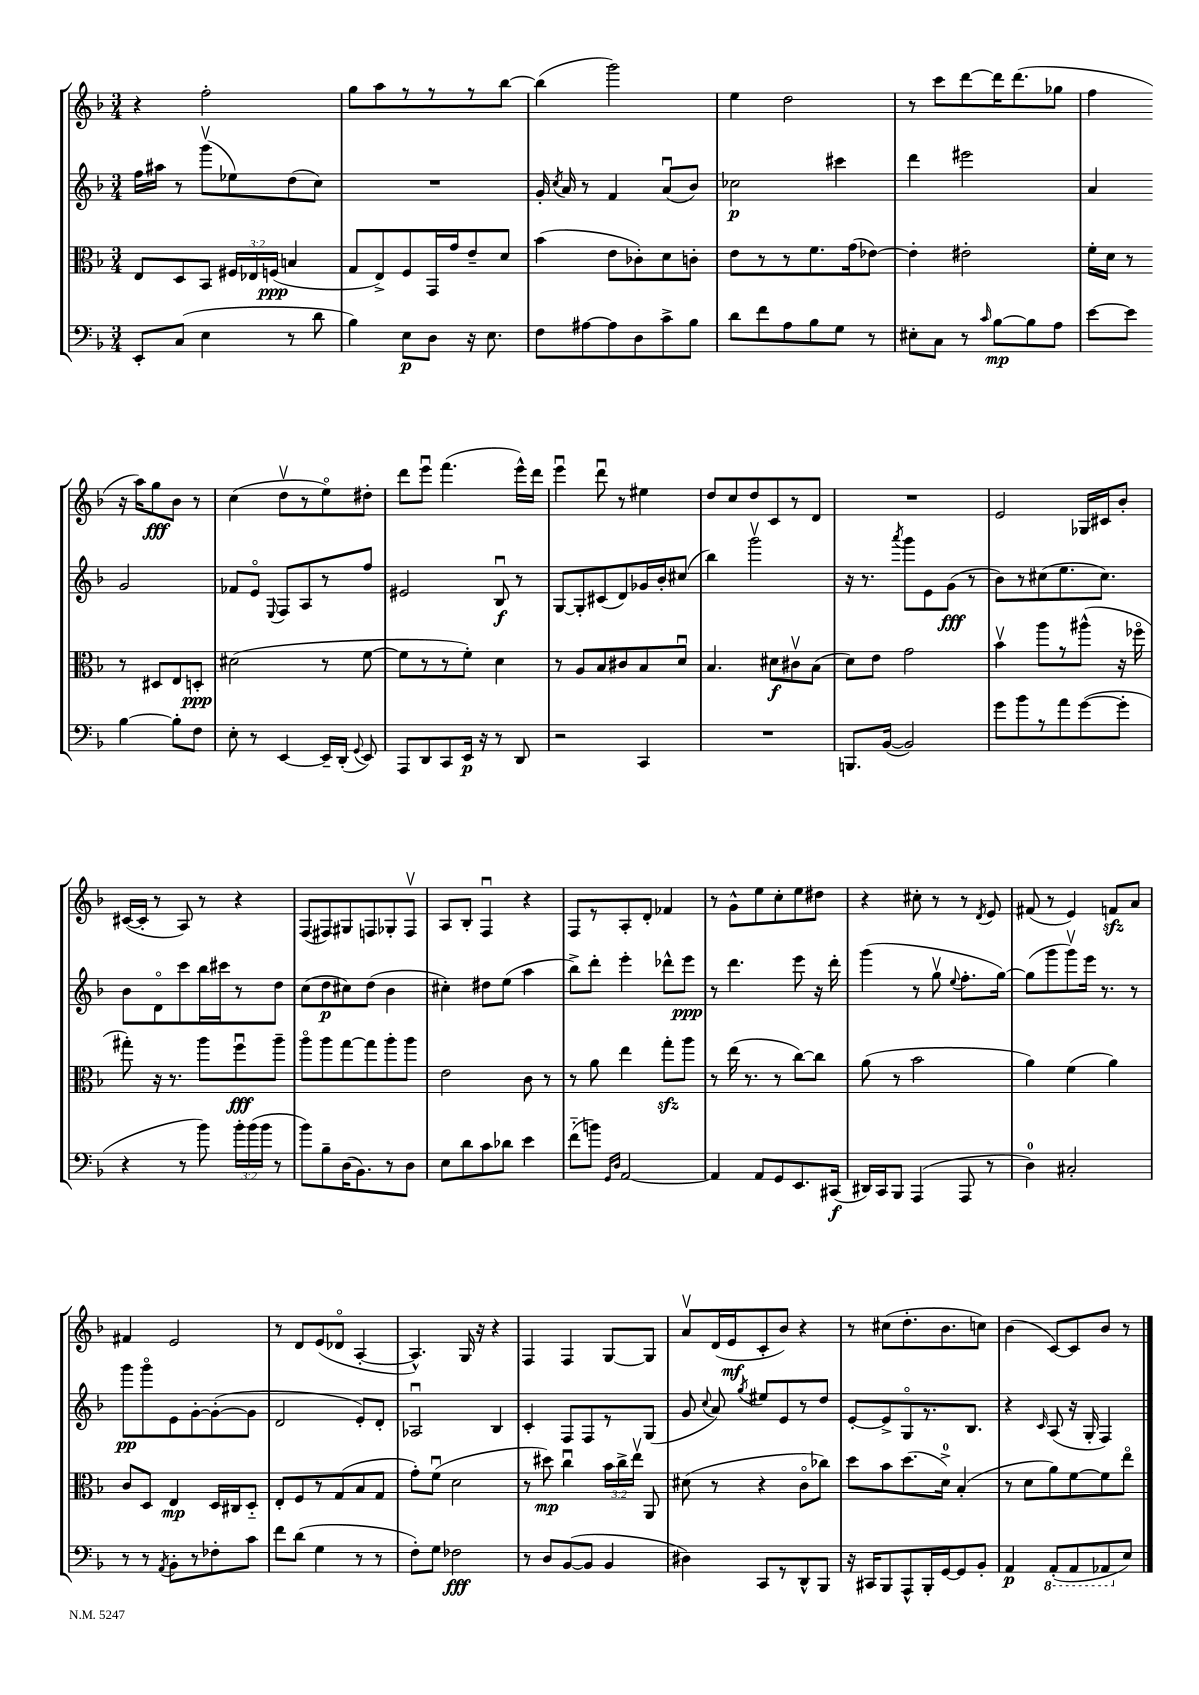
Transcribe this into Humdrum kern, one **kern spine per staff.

**kern	**kern	**kern	**kern
*staff4	*staff3	*staff2	*staff1
*clefF4	*clefC3	*clefG2	*clefG2
*k[b-]	*k[b-]	*k[b-]	*k[b-]
*M3/4	*M3/4	*M3/4	*M3/4
8EE'	8E	16ff	4r
.	.	16aa#	.
(8C	8D	8r	.
4E	8BB-	(8gggv	2ff'
.	24F#	8ee-)	.
.	24E-	.	.
.	(24F	.	.
8r	4B	(8dd	.
8d	.	8cc)	.
=	=	=	=
4B-)	8G	2.r	8gg
.	8E^)	.	8aa
8E	8F	.	8r
8D	16GG	.	8r
.	16g	.	.
16r	8e~	.	8r
8.E	.	.	.
.	8d	.	[8bb-
=	=	=	=
8F	(4b-	16g'	(4bb-]
.	.	8qcc	.
.	.	16a	.
[8A#	.	8r	.
8A#]	8e	4f	2ggg)
8D	8c-')	.	.
8c^	8d	(8au	.
8B-	8c'	8b-)	.
=	=	=	=
8d	8e	2cc-	4ee
8f	8r	.	.
8A	8r	.	2dd
8B-	8.f	.	.
8G	.	4ccc#	.
.	(16g	.	.
8r	[8e-)	.	.
=	=	=	=
8E#'	4e-']	4ddd	8r
8C	.	.	8ccc
8r	2e#'	2eee#	[8ddd
16qqc	.	.	.
[8B-	.	.	16ddd]
.	.	.	(8.ddd
8B-]	.	.	.
8A	.	.	8gg-
=	=	=	=
[8e	16f'	4a	4ff
.	16d	.	.
8e]	8r	.	.
[4B-	8r	2g	16r
.	.	.	16aa)
.	8D#	.	8gg
8B-']	8E	.	8b-
8F	8D'	.	8r
=	=	=	=
8E'	(2d#	8f-	(4cc
8r	.	8eo	.
.	.	8qqE	.
[4EE	.	8F	8ddv
.	.	8A	8r
16EE~]	8r	8r	8eeo)
(16DD'	.	.	.
8qqGG	.	.	.
8EE)	[8f	8ff	8dd#'
=	=	=	=
8AAA	8f]	2e#	8ddd
8DD	8r	.	8eeeu
8CC	8r	.	(4.fff
16EE	8f')	.	.
16r	.	.	.
8r	4d	8B-u	.
8DD	.	8r	16eee^^)
.	.	.	16ddd
=	=	=	=
2r	8r	[8G	4eeeu
.	8A	8G']	.
.	8B-	(8c#	8dddu
.	8c#	8d)	8r
4CC	8B-	16g-	4ee#
.	.	16b-'	.
.	8du	(8cc#	.
=	=	=	=
2.r	4.B-	4bb-)	8dd
.	.	.	8cc
.	.	2gggv	8dd
.	8d#	.	8c
.	8c#v	.	8r
.	(8B-	.	8d
=	=	=	=
8.BBB	8d)	16r	2.r
.	.	8.r	.
.	8e	.	.
([16BB-	.	.	.
.	.	8qaaa	.
2BB-])	2g	8ggg	.
.	.	8e	.
.	.	(8g	.
.	.	8r	.
=	=	=	=
8g	4b-v	8b-)	2e
8b-	.	8r	.
8r	8aa	(8cc#	.
8a	8r	8.ee	.
([8g	(8aa#^^	.	16G-
.	.	8.cc#)	16c#
8g']	16r	.	8b-'
.	16ff-o	.	.
=	=	=	=
4r	8gg#')	8b-	([16c#
.	.	.	16c#']
.	16r	8do	8r
.	8.r	.	.
8r	.	8ccc	8A)
8b-)	8aa	16bb-	8r
.	.	16ccc#	.
24b-'	8ffu	8r	4r
(24b-	.	.	.
24b-	.	.	.
8r	8aa~	8dd	.
=	=	=	=
8b-)	8aao	(8cc	(8F
8B-~	8aa	8dd	8F#)
(16D	[8gg	8cc#)	8G#
8.BB-)	.	.	.
.	8gg]	(8dd	8F
8r	8aa'	4b-	8G-'
8D	8aa	.	8Fv
=	=	=	=
8E	2e	4cc#')	8A
8d	.	.	8B-'
8c	.	8dd#	4Fu
8d-	.	(8ee	.
4e	8c	4aa	4r
.	8r	.	.
=	=	=	=
(8f'~	8r	8bb-^)	8F
8b)	8a	8ddd'	8r
16qqGG	.	.	.
16qqD	.	.	.
[2AA	4ee	4eee'	8A'
.	.	.	8d'
.	8gg'	8ddd-^^	4f-
.	8aa	8eee	.
=	=	=	=
4AA]	8r	8r	8r
.	(16ee	4.ddd	8g^^
.	8.r	.	.
8AA	.	.	8ee
8GG	8r	.	8cc'
8.EE	[8cc)	8eee	8ee
.	8cc]	16r	8dd#
(16CC#	.	16ddd'	.
=	=	=	=
16DD#)	(8a	(4ggg	4r
16CC	.	.	.
8BBB-	8r	.	.
(4AAA	2b-	8r	8cc#'
.	.	8ggv	8r
.	.	8qqee	.
8AAA	.	8.ff'	8r
.	.	.	8qd
8r	.	.	8e
.	.	[16gg)	.
=	=	=	=
4D)	4a)	(8gg]	(8f#
.	.	8ggg	8r
2C#'	(4f	8gggv)	4e)
.	.	16eee	.
.	.	8.r	.
.	4a)	.	8f
.	.	8r	8a
=	=	=	=
8r	8c	8ggg	4f#
8r	8D	8gggo	.
8qAA	.	.	.
8BB-'	4E	8e	2e
8r	.	[8g'	.
8F-'	16D	(8g'_	.
.	16C#	.	.
8c	8D'~	8g]	.
=	=	=	=
8f	8E'	2d	8r
(8d	8F	.	8d
4G	8r	.	(8e
.	(8G	.	8d-o
8r	8B-	8e')	[4A'
8r	8G	8d'	.
=	=	=	=
8F')	8g')	2A-u	4.A^^])
8G	(8fu	.	.
2F-	2d	.	.
.	.	.	16G
.	.	.	16r
.	.	4B-	4r
=	=	=	=
8r	8r	4c'	4F
8D	8dd#)	.	.
([8BB-	4ccu	8F	4F
8BB-]	.	8F	.
4BB-	24b-	8r	[8G
.	24cc^	.	.
.	24eev	.	.
.	8AA	(8G	8G]
=	=	=	=
4D#)	(8d#	8g	8av
.	.	8qqcc	.
.	8r	8a)	(16d
.	.	.	16e
.	.	8qgg	.
8CC	4r	8ee#	8c'
8r	.	8e	8b-)
8DD^^	8co	8r	4r
8BBB-	8cc-)	8dd	.
=	=	=	=
16r	8dd	[8e'	8r
16CC#	.	.	.
8BBB-	8b-	8e^]	(8cc#
8AAA^^	(8.dd	8Go	8.dd'
16BBB-'	.	8.r	.
[16GG	16d^)	.	8.b-
8GG]	(4B-'	.	.
.	.	8.B-	.
8BB-'	.	.	8cc)
=	=	=	=
4AA	8r	4r	(4b-
.	8d	.	.
.	.	16qqc	.
(8AAA'	8a)	(8A	[8c)
8AAA	[8f	16r	8c]
.	.	16G'	.
8AAA-	8f]	4F)	8b-
8E)	8eeo	.	8r
==	==	==	==
*-	*-	*-	*-
